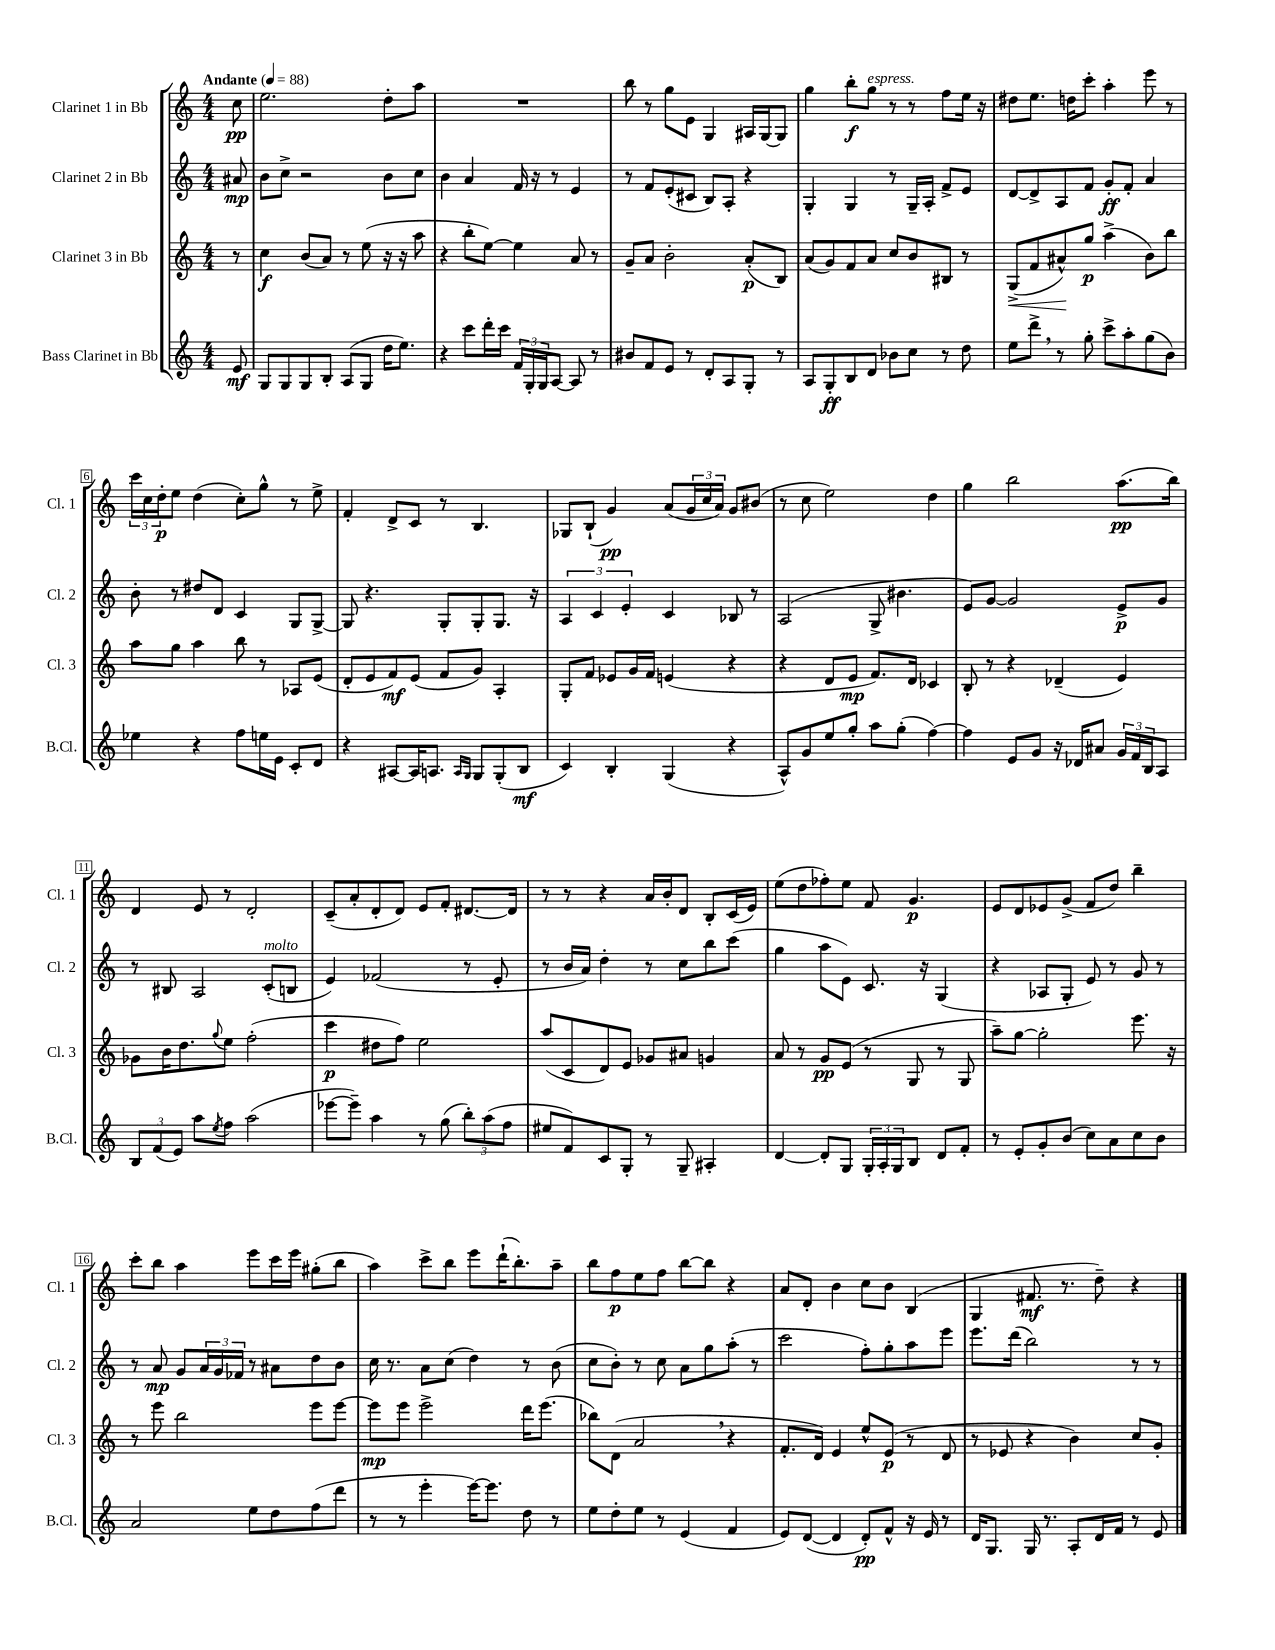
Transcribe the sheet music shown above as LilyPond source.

<<
\new StaffGroup <<
\new Staff = "s0" \with { instrumentName = "Clarinet 1 in Bb" shortInstrumentName = "Cl. 1" } {
    \clef treble \key c \major \numericTimeSignature \time 4/4 \partial 8 \tempo "Andante" 4 = 88
    c''8\pp |
    e''2. d''8-. a''8 |
    R1 |
    b''8 r8 g''8 e'8 g4 ais16 g16~ g8 |
    g''4 b''8-.\f g''8^\markup { \italic "espress." } r8 r8 f''8 e''16 r16 |
    dis''8 e''8. d''16 c'''8-. a''4-. e'''8 r8 |
    \tuplet 3/2 { c'''16 c''16 d''16-.\p } e''8 d''4( c''8-.) g''8-^ r8 e''8-> |
    f'4-. d'8-> c'8 r8 b4. |
    ges8 b8-!( g'4\pp) a'8( \tuplet 3/2 { g'16 c''16 a'16) } g'8 bis'8( |
    r8 c''8 e''2) d''4 |
    g''4 b''2 a''8.\pp( b''16) |
    d'4 e'8 r8 d'2-. |
    c'8--( a'8-. d'8-. d'8) e'8 f'8-. dis'8.~ dis'16 |
    r8 r8 r4 a'16 b'16-. d'8 b8-. c'16( e'16) |
    e''8( d''8 fes''8-.) e''8 f'8 g'4.\p |
    e'8 d'8 ees'8 g'8->( f'8 d''8) b''4-- |
    c'''8-. b''8 a''4 e'''8 c'''16 e'''16 gis''8-.( b''8 |
    a''4) c'''8-> b''8 e'''8 d'''16-!( b''8.-.) a''8-- |
    b''8 f''8\p e''8 f''8 b''8~ b''8 r4 |
    a'8 d'8-. b'4 c''8 b'8 b4( |
    g4 fis'8.\mf r8. d''8--) r4 \bar "|." |
}
\new Staff = "s1" \with { instrumentName = "Clarinet 2 in Bb" shortInstrumentName = "Cl. 2" } {
    \clef treble \key c \major \numericTimeSignature \time 4/4 \partial 8
    ais'8\mp |
    b'8 c''8-> r2 b'8 c''8 |
    b'4 a'4 f'16 r16 r8 e'4 |
    r8 f'8 e'8-.( cis'8 b8) a8-. r4 |
    g4-. g4 r8 g16-- a16-. f'8-> e'8 |
    d'8~ d'8-> a8 f'8 g'8-.\ff f'8-. a'4 |
    b'8-. r8 dis''8 d'8 c'4 g8 g8~-> |
    g8 r4. g8-. g8-. g8. r16 |
    \tuplet 3/2 { a4 c'4 e'4-. } c'4 bes8 r8 |
    a2( g8-> bis'4. |
    e'8) g'8~ g'2 e'8->\p g'8 |
    r8 bis8 a2 c'8-.^\markup { \italic "molto" }( b8 |
    e'4) fes'2( r8 e'8-. |
    r8 b'16 a'16) d''4-. r8 c''8 b''8 c'''8( |
    g''4 a''8 e'8) c'8. r16 g4( |
    r4 aes8 g8-. e'8) r8 g'8 r8 |
    r8 a'8\mp g'8 \tuplet 3/2 { a'16 g'16 fes'16 } r8 ais'8 d''8 b'8 |
    c''16 r8. a'8 c''8( d''4) r8 b'8( |
    c''8 b'8-.) r8 c''8 a'8 g''8 a''8-.( r8 |
    c'''2 f''8-.) g''8-. a''8 e'''8 |
    e'''8. d'''16( b''2) r8 r8 \bar "|." |
}
\new Staff = "s2" \with { instrumentName = "Clarinet 3 in Bb" shortInstrumentName = "Cl. 3" } {
    \clef treble \key c \major \numericTimeSignature \time 4/4 \partial 8
    r8 |
    c''4\f b'8( a'8) r8 e''8( r16 r16 a''8 |
    r4 b''8-. e''8~) e''4 a'8 r8 |
    g'8-- a'8 b'2-. a'8-.\p( b8) |
    a'8( g'8) f'8 a'8 c''8 b'8 bis8 r8 |
    g8->\<( f'8 ais'8-^\!) g''8\p a''4->( b'8) b''8 |
    a''8 g''8 a''4 b''8 r8 aes8 e'8( |
    d'8-. e'8 f'8\mf) e'8( f'8 g'8) a4-. |
    g8-. f'8 ees'8 g'16 f'16 e'4( r4 |
    r4 d'8 e'8\mp f'8.) d'16 ces'4 |
    b8-. r8 r4 des'4--( e'4) |
    ges'8 b'16 d''8. \appoggiatura { g''8 } e''8 f''2-.( |
    c'''4\p dis''8 f''8) e''2 |
    a''8( c'8 d'8) e'8 ges'8 ais'8 g'4 |
    a'8 r8 g'8\pp e'8( r8 g8 r8 g8 |
    a''8--) g''8~ g''2-. e'''8. r16 |
    r8 e'''8 b''2 e'''8 e'''8~ |
    e'''8\mp e'''8 e'''2-> d'''16 e'''8.( |
    bes''8) d'8( a'2 \breathe r4 |
    f'8.-. d'16) e'4 e''8-^ e'8\p( r8 d'8 |
    r8 ees'8 r4 b'4) c''8 g'8-. \bar "|." |
}
\new Staff = "s3" \with { instrumentName = "Bass Clarinet in Bb" shortInstrumentName = "B.Cl." } {
    \clef treble \key c \major \numericTimeSignature \time 4/4 \partial 8
    e'8\mf |
    g8 g8 g8 b8-. a8( g8 d''16 e''8.) |
    r4 c'''8 d'''16-. c'''16 \tuplet 3/2 { f'16 g16-. g16 } a8~ a8 r8 |
    bis'8 f'8 e'8 r8 d'8-. a8 g8-. r8 |
    a8 g8-.\ff b8 d'8 bes'8 c''8 r8 d''8 |
    e''8 d'''8-> \breathe r8 g''8-. c'''8-> a''8-. g''8( b'8) |
    ees''4 r4 f''8 e''16 e'16 c'8-. d'8 |
    r4 ais8~ ais16 a8. \grace { a16 g16 } g8 g8-.( b8\mf |
    c'4) b4-. g4( r4 |
    a8-^) g'8 e''8 g''8-. a''8 g''8-.( f''4~) |
    f''4 e'8 g'8 r16 des'16 ais'8 \tuplet 3/2 { g'16 f'16 b16 } a8 |
    \tuplet 3/2 { b8 f'8( e'8) } a''8 \acciaccatura { e''8 } f''8 a''2( |
    ees'''8~ ees'''8--) a''4 r8 g''8( \tuplet 3/2 { b''8-.) a''8( f''8 } |
    eis''8 f'8) c'8 g8-. r8 g8-- ais4-. |
    d'4~ d'8-. g8 \tuplet 3/2 { g16-. a16-. g16 } b8 d'8 f'8-. |
    r8 e'8-. g'8-. b'8( c''8) a'8 c''8 b'8 |
    a'2 e''8 d''8 f''8( d'''8 |
    r8 r8 e'''4-. e'''16~) e'''8. d''8 r8 |
    e''8 d''8-. e''8 r8 e'4( f'4 |
    e'8) d'8~( d'4 d'8-.\pp) f'8-^ r16 e'16 r8 |
    d'16 g8. g16 r8. a8-. d'16 f'16 r8 e'8 \bar "|." |
}
>>
>>
\layout { \context { \Score \override BarNumber.stencil = #(make-stencil-boxer 0.1 0.3 ly:text-interface::print) } }
